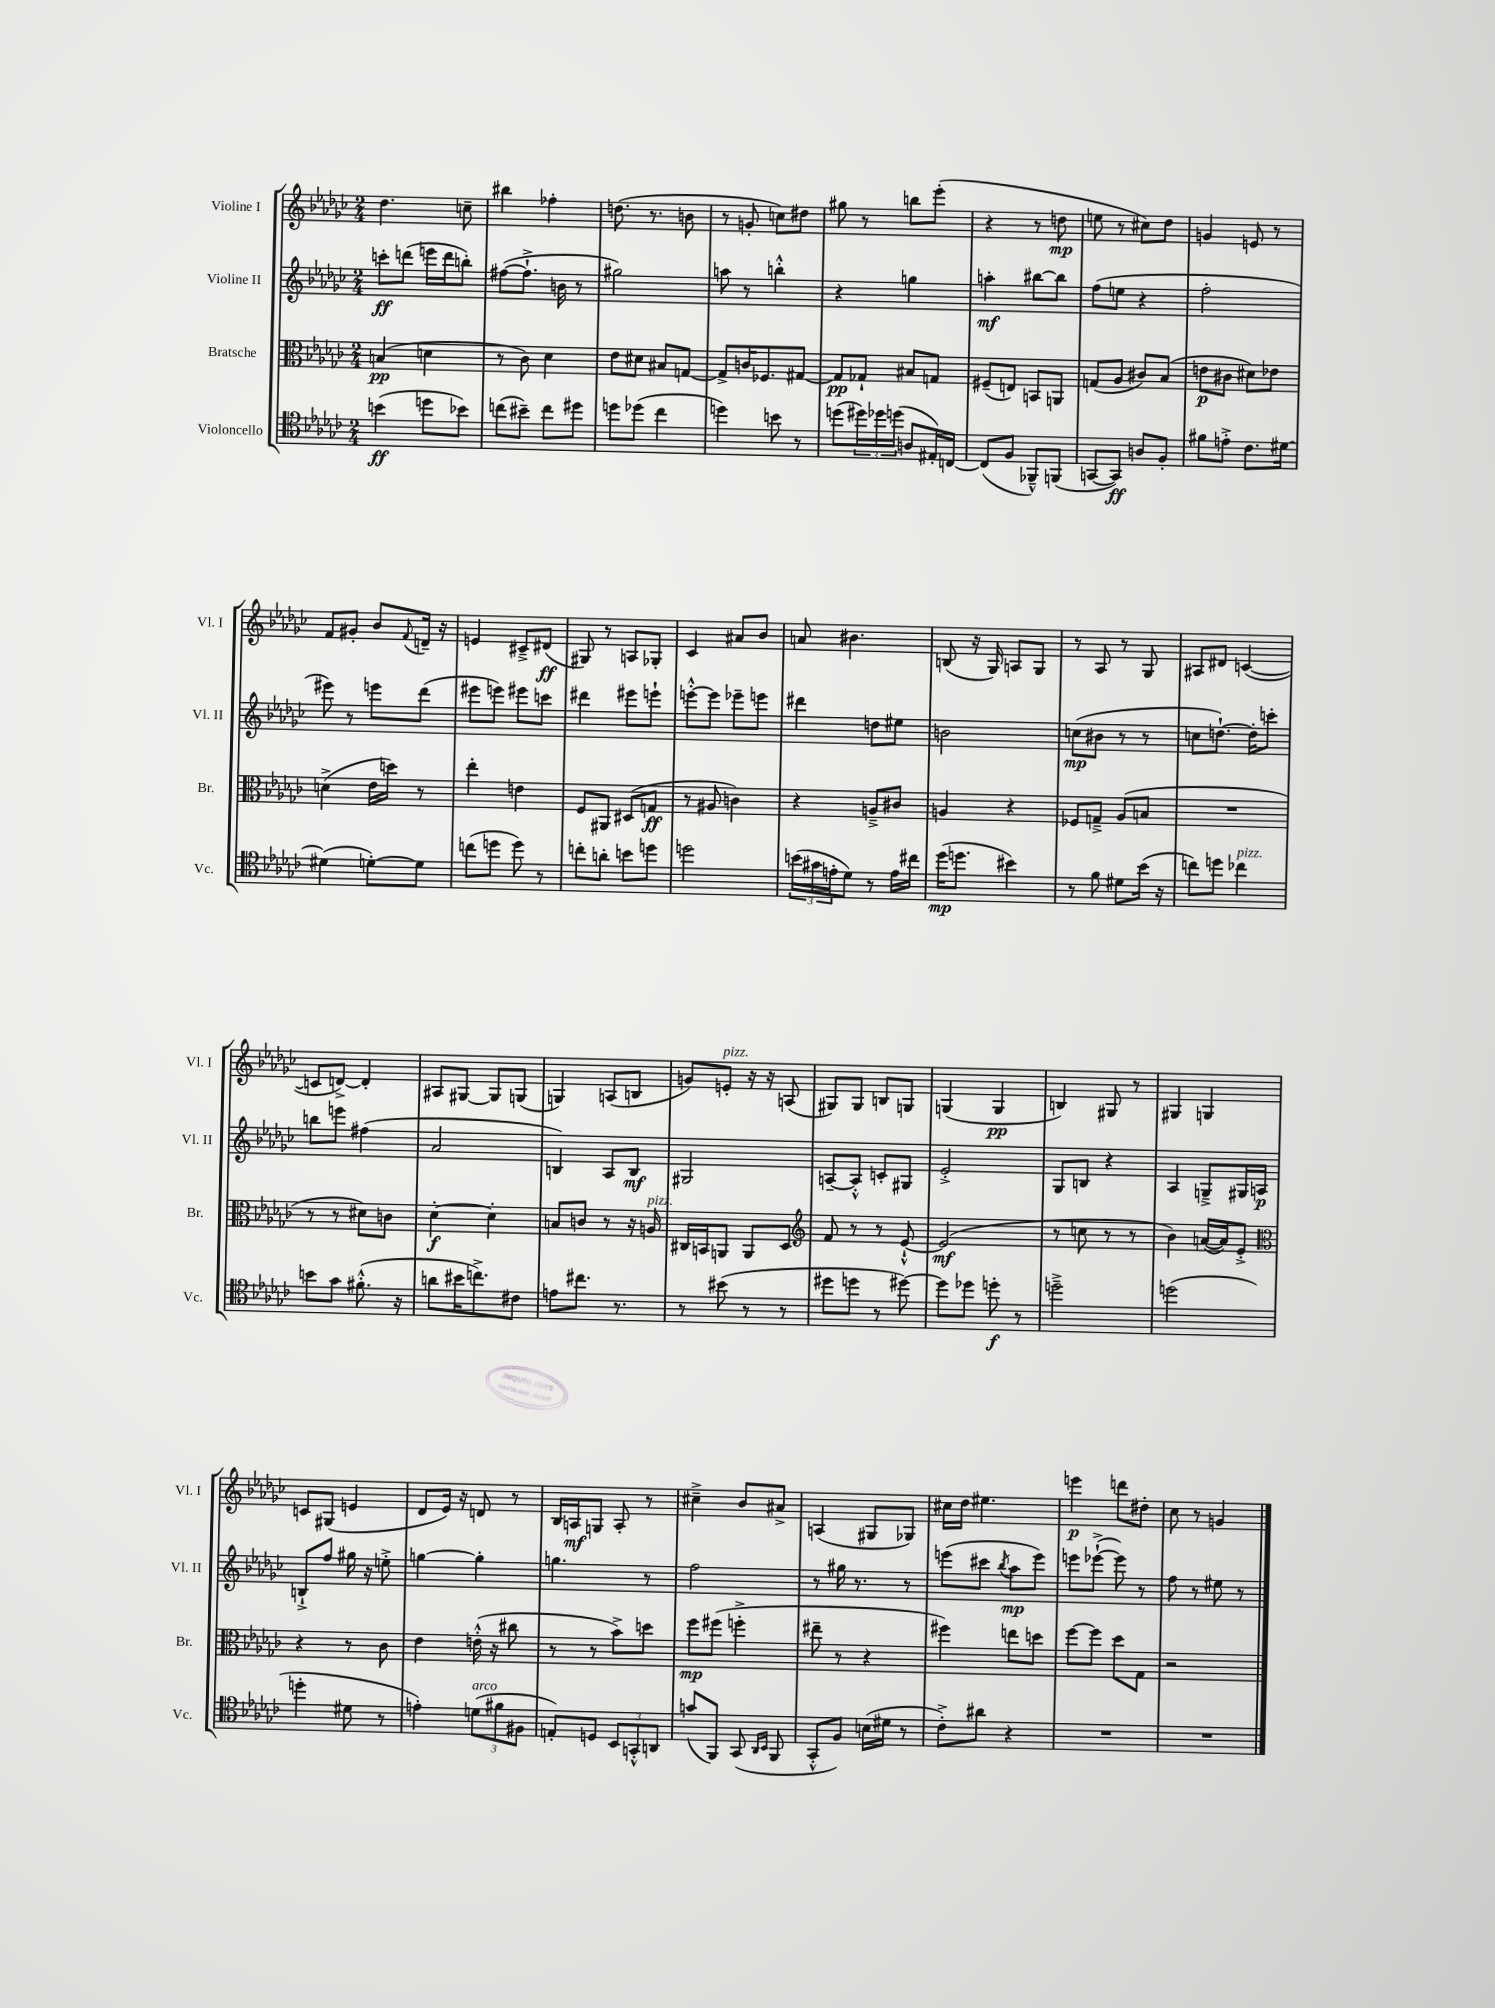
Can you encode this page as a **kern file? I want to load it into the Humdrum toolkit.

**kern	**dynam	**kern	**dynam	**kern	**dynam	**kern	**dynam
*part4	*part4	*part3	*part3	*part2	*part2	*part1	*part1
*staff4	*staff4	*staff3	*staff3	*staff2	*staff2	*staff1	*staff1
*I"Violoncello	*	*I"Bratsche	*	*I"Violine II	*	*I"Violine I	*
*I'Vc.	*	*I'Br.	*	*I'Vl. II	*	*I'Vl. I	*
*clefC4	*	*clefC3	*	*clefG2	*	*clefG2	*
*k[b-e-a-d-g-c-]	*	*k[b-e-a-d-g-c-]	*	*k[b-e-a-d-g-c-]	*	*k[b-e-a-d-g-c-]	*
*M2/4	*	*M2/4	*	*M2/4	*	*M2/4	*
=1	=1	=1	=1	=1	=1	=1	=1
(4bn\	ff	(4Bn/	pp	8cccn'\L	ff	4.dd-\	.
.	.	.	.	(8dddn\J	.	.	.
8ddn\L	.	4dn\	.	16eeen\LL	.	.	.
.	.	.	.	16ddd\J	.	.	.
8b-X\J)	.	.	.	8bbn'\J)	.	8ccn~\	.
=2	=2	=2	=2	=2	=2	=2	=2
(8ccn\L	.	8r	.	([8ff#X\L	.	4bb#X\	.
8b#X~\J)	.	8c-\)	.	8.ff#`^\J]	.	.	.
8cc\L	.	4d-\	.	.	.	4ff-X'\	.
.	.	.	.	16bn\	.	.	.
8dd#X\J	.	.	.	8r	.	.	.
=3	=3	=3	=3	=3	=3	=3	=3
8ddn\L	.	8e-\L	.	2gg#X\)	.	(8.ddn\	.
(8dd-X\J	.	8d#X\J	.	.	.	.	.
.	.	.	.	.	.	8.r	.
4cc-\	.	8B#X/L	.	.	.	.	.
.	.	[8Gn/J	.	.	.	8bn\	.
=4	=4	=4	=4	=4	=4	=4	=4
4ddn\)	.	8G^/L]	.	8aan\	.	8r	.
.	.	16cn/K	.	8r	.	8gn'/	.
.	.	8.F-X/	.	.	.	.	.
8bn\	.	.	.	4bbn'^^\	.	8ccn\L)	.
8r	.	[8G#X/J	.	.	.	8dd#X\J	.
=5	=5	=5	=5	=5	=5	=5	=5
(8ddn\L	.	8G#/L]	pp	4r	.	8gg#X\	.
24dd#X\L)	.	8G-X`/J	.	.	.	8r	.
24dd-X\	.	.	.	.	.	.	.
(24ddn\JJ	.	.	.	.	.	.	.
8An/L	.	8B#X/L	.	4ggn\	.	8bbn\L	.
16E#X'/L)	.	8Gn/J	.	.	.	(8eee-'\J	.
[16Cn/JJ	.	.	.	.	.	.	.
=6	=6	=6	=6	=6	=6	=6	=6
(8C/L]	.	(8F#X~/L	.	4aan'\	mf	4r	.
8F/J	.	8En/J)	.	.	.	.	.
8FF-X~^^/L)	.	8BBn/L	.	[8bb#X\L	.	8r	.
(8FFn/J	.	8AAn/J	.	8bb#\J]	.	8ddn\	mp
=7	=7	=7	=7	=7	=7	=7	=7
[8GGn/L	.	(8Gn/L	.	(8ff\L	.	8een\	.
8GG/J])	ff	8A-/J	.	8een\J	.	8r	.
8An/L	.	8c#X/L)	.	4r	.	8cc#X\L)	.
8F'/J	.	(8B-/J	.	.	.	8dd-\J	.
=8	=8	=8	=8	=8	=8	=8	=8
8f#X\L	.	8en\L	p	2ff'\	.	4gn/	.
8en'^\J	.	8c#X\J	.	.	.	.	.
8.c-\L	.	8d#X\L)	.	.	.	8en/	.
.	.	8e-X\J	.	.	.	8r	.
[16d#X\Jk	.	.	.	.	.	.	.
!!LO:LB:g=z
=9	=9	=9	=9	=9	=9	=9	=9
(4d#X\]	.	(4dn^\	.	8eee#X\)	.	8f/L	.
.	.	.	.	8r	.	8g#X'/J	.
[8dn'\L)	.	16e-\LL	.	8eeen\L	.	8b-/L	.
.	.	16ddn\JJ)	.	.	.	.	.
.	.	.	.	.	.	8qqf/	.
8d\J]	.	8r	.	(8ddd-\J	.	16dn~/Jk	.
.	.	.	.	.	.	16r	.
=10	=10	=10	=10	=10	=10	=10	=10
(8ccn\L	.	4ee-'\	.	8eee#X\L	.	4en/	.
8ddn\J	.	.	.	8eeen\J)	.	.	.
8dd\)	.	4en\	.	8eee#X\L	.	8c#X~^/L	.
8r	.	.	.	8cccn\J	.	(8d#X/J	ff
=11	=11	=11	=11	=11	=11	=11	=11
8ccn'\L	.	8F/L	.	4ddd#X\	.	8G#X/)	.
8an'\J	.	8AA#X/J	.	.	.	8r	.
8bn\L	.	(8D#X/L	.	8eee#X\L	.	8An/L	.
8ddn\J	.	8Gn/J	ff	8eeen`\J	.	8G-X'/J	.
=12	=12	=12	=12	=12	=12	=12	=12
2ddn\	.	8r	.	[8eeen'^^\L	.	4c-/	.
.	.	8A#X/	.	8eee\J]	.	.	.
.	.	4cn\)	.	8eee-X~\L	.	8a#X/L	.
.	.	.	.	8eeen\J	.	8b-/J	.
=13	=13	=13	=13	=13	=13	=13	=13
(24bn\LL	.	4r	.	4ddd#X\	.	8an/	.
24g#X\	.	.	.	.	.	.	.
24en'\J	.	.	.	.	.	.	.
8d-\J)	.	.	.	.	.	4.b#X\	.
8r	.	8An~^/L	.	8ddn\L	.	.	.
16e\LL	.	8c#X/J	.	8ee#X\J	.	.	.
16cc#X\JJ	.	.	.	.	.	.	.
=14	=14	=14	=14	=14	=14	=14	=14
(16dd-\KL	mp	4An/	.	2bn\	.	(8Bn/	.
8.ddn\J	.	.	.	.	.	.	.
.	.	.	.	.	.	16r	.
.	.	.	.	.	.	16G-/)	.
4b#X\)	.	4r	.	.	.	8An/L	.
.	.	.	.	.	.	8G-/J	.
=15	=15	=15	=15	=15	=15	=15	=15
8r	.	8F-X/L	.	(8ccn\L	mp	8r	.
8f\	.	8Gn~^/J	.	8b#X\J	.	8A-/	.
8d#X\L	.	(8A-/L	.	8r	.	8r	.
(16b-\Jk	.	8Bn/J	.	8r	.	8G-/	.
16r	.	.	.	.	.	.	.
=16	=16	=16	=16	=16	=16	=16	=16
8ccn\L)	.	2r	.	8ccn\L	.	8A#X/L	.
8ddn\J	.	.	.	[8.ddn`\J)	.	8d#X/J	.
!LO:TX:a:i:t=pizz.	!	!	!	!	!	!	!
4cc-X\	.	.	.	.	.	([4cn/	.
.	.	.	.	16dd'\KL]	.	.	.
.	.	.	.	8cccn'\J	.	.	.
!!LO:LB:g=z
=17	=17	=17	=17	=17	=17	=17	=17
8bn\L	.	8r	.	8bbn\L	.	8cn/L]	.
8g-\J	.	8r	.	8eeen\J	.	[8dn^/J)	.
(8.f#X'^^\	.	8d#X\L)	.	(4ff#X\	.	4d'/]	.
.	.	8cn\J	.	.	.	.	.
16r	.	.	.	.	.	.	.
=18	=18	=18	=18	=18	=18	=18	=18
8an\L	.	[4d-'\	f	2a-/	.	8A#X/L	.
16b#X\K	.	.	.	.	.	[8G#X/J	.
8.ccn^\)	.	.	.	.	.	.	.
.	.	4d-'\]	.	.	.	8G#/L]	.
8c#X\J	.	.	.	.	.	(8Gn/J	.
=19	=19	=19	=19	=19	=19	=19	=19
8en\L	.	8Bn/L	.	4Bn/)	.	4Gn/)	.
8.cc#X\J	.	8cn/J	.	.	.	.	.
.	.	8r	.	8A-/L	.	(8An/L	.
8.r	.	.	.	.	.	.	.
.	.	16r	.	8B/J	mf	8Bn/J	.
!	!	!LO:TX:a:i:t=pizz.	!	!	!	!	!
.	.	16An/	.	.	.	.	.
=20	=20	=20	=20	=20	=20	=20	=20
8r	.	16C#X/LL	.	2G#X/	.	8gn/L)	.
.	.	16BBn/J	.	.	.	.	.
!	!	!	!	!	!	!LO:TX:a:i:t=pizz.	!
(8b#X\	.	8AAn/J	.	.	.	8en'/J	.
8r	.	8AA/L	.	.	.	16r	.
.	.	.	.	.	.	16r	.
8r	.	8D-/J	.	.	.	(8An/	.
=21	=21	=21	=21	=21	=21	=21	=21
*	*	*clefG2	*	*	*	*	*
8dd#X\L	.	8f/	.	[8An~/L	.	8G#X/L)	.
8ddn\J	.	8r	.	8A'^^/J]	.	8G#/J	.
8r	.	8r	.	8cn'/L	.	8Bn/L	.
[8dd#X\)	.	[8e-`^^/	.	8G#X/J	.	8Gn/J	.
=22	=22	=22	=22	=22	=22	=22	=22
8dd#\L]	.	(2e-/]	mf	2e-'^/	.	(4Gn/	.
8dd-X\J	.	.	.	.	.	.	.
8ddn'\	f	.	.	.	.	4G/	pp
8r	.	.	.	.	.	.	.
=23	=23	=23	=23	=23	=23	=23	=23
2ddn~^\	.	8r	.	8G-/L	.	4Bn/)	.
.	.	8ccn\	.	8Bn/J	.	.	.
.	.	8r	.	4r	.	8G#X/	.
.	.	8r	.	.	.	8r	.
=24	=24	=24	=24	=24	=24	=24	=24
(2ddn\	.	4b-\)	.	4A-/	.	4G#X/	.
.	.	([16an/LL	.	8Gn~^/L	.	4Gn/	.
.	.	16a/J])	.	.	.	.	.
.	.	8e-'^/J	.	16G#X/L	.	.	.
.	.	.	.	16An/JJ	p	.	.
!!LO:LB:g=z
=25	=25	=25	=25	=25	=25	=25	=25
*	*	*clefC3	*	*	*	*	*
4ddn'\	.	4r	.	8Bn`^/L	.	8cn/L	.
.	.	.	.	8ff/J	.	(8G#X/J	.
8d#X\	.	8r	.	16gg#X\	.	4en/	.
.	.	.	.	16r	.	.	.
8r	.	8c-\	.	8een'^\	.	.	.
=26	=26	=26	=26	=26	=26	=26	=26
4en'\)	.	4e-\	.	[4ggn\	.	8d-/L	.
.	.	.	.	.	.	16e-/Jk)	.
.	.	.	.	.	.	16r	.
!LO:TX:a:i:t=arco	!	!	!	!	!	!	!
(12dn\L	.	(16en'^^\	.	4gg'\]	.	8dn/	.
.	.	16r	.	.	.	.	.
12f#X\	.	.	.	.	.	.	.
.	.	8cc#X\	.	.	.	8r	.
12F#X\J	.	.	.	.	.	.	.
=27	=27	=27	=27	=27	=27	=27	=27
8En'/L)	.	8r	.	4.ggn\	.	16B-/LL	.
.	.	.	.	.	.	16An/J	mf
8Dn/J	.	8r	.	.	.	8Gn/J	.
12BB-/L	.	8b-^\L)	.	.	.	8A'/	.
12GGn'^^/	.	.	.	.	.	.	.
.	.	8ddn\J	.	8r	.	8r	.
12AAn/J	.	.	.	.	.	.	.
=28	=28	=28	=28	=28	=28	=28	=28
(8gn/L	.	8ff\L	mp	2ff\	.	4cc#X~^\	.
8FF/J)	.	(8ff#X\J	.	.	.	.	.
(8GG-/	.	4ffn'^\	.	.	.	8b-/L	.
16qqAA-/LL	.	.	.	.	.	.	.
16qqBB-/JJ	.	.	.	.	.	.	.
8FF/	.	.	.	.	.	8a#X^/J	.
=29	=29	=29	=29	=29	=29	=29	=29
8GG-'^^/L	.	8ee#X~\	.	8r	.	(4An/	.
8F/J)	.	8r	.	16gg#X\	.	.	.
.	.	.	.	8.r	.	.	.
(16Bn\LL	.	4r	.	.	.	8G#X/L	.
16d#X\JJ	.	.	.	.	.	.	.
8r	.	.	.	8r	.	8G-X/J)	.
=30	=30	=30	=30	=30	=30	=30	=30
8c-'^\L)	.	4ff#X\)	.	(8eeen\L	.	16cc#X\LL	.
.	.	.	.	.	.	16dd-\JJ	.
8a#X\J	.	.	.	8ccc#X\J	.	4.ee#X\	.
.	.	.	.	8qbb-/	.	.	.
4r	.	8een\L	.	8aa-\L	mp	.	.
.	.	8ddn\J	.	8eee\J)	.	.	.
=31	=31	=31	=31	=31	=31	=31	=31
2r	.	[8ff\L	.	8eeen\L	.	4eeen\	p
.	.	8ff\J]	.	([8eee-X`^\J	.	.	.
.	.	8dd-\L	.	8eee-\])	.	8dddn\L	.
.	.	8G-\J	.	8r	.	8dd#X'\J	.
=32	=32	=32	=32	=32	=32	=32	=32
2r	.	2r	.	8ff\	.	8cc-\	.
.	.	.	.	8r	.	8r	.
.	.	.	.	8ee#X\	.	4gn/	.
.	.	.	.	8r	.	.	.
==	==	==	==	==	==	==	==
*-	*-	*-	*-	*-	*-	*-	*-
